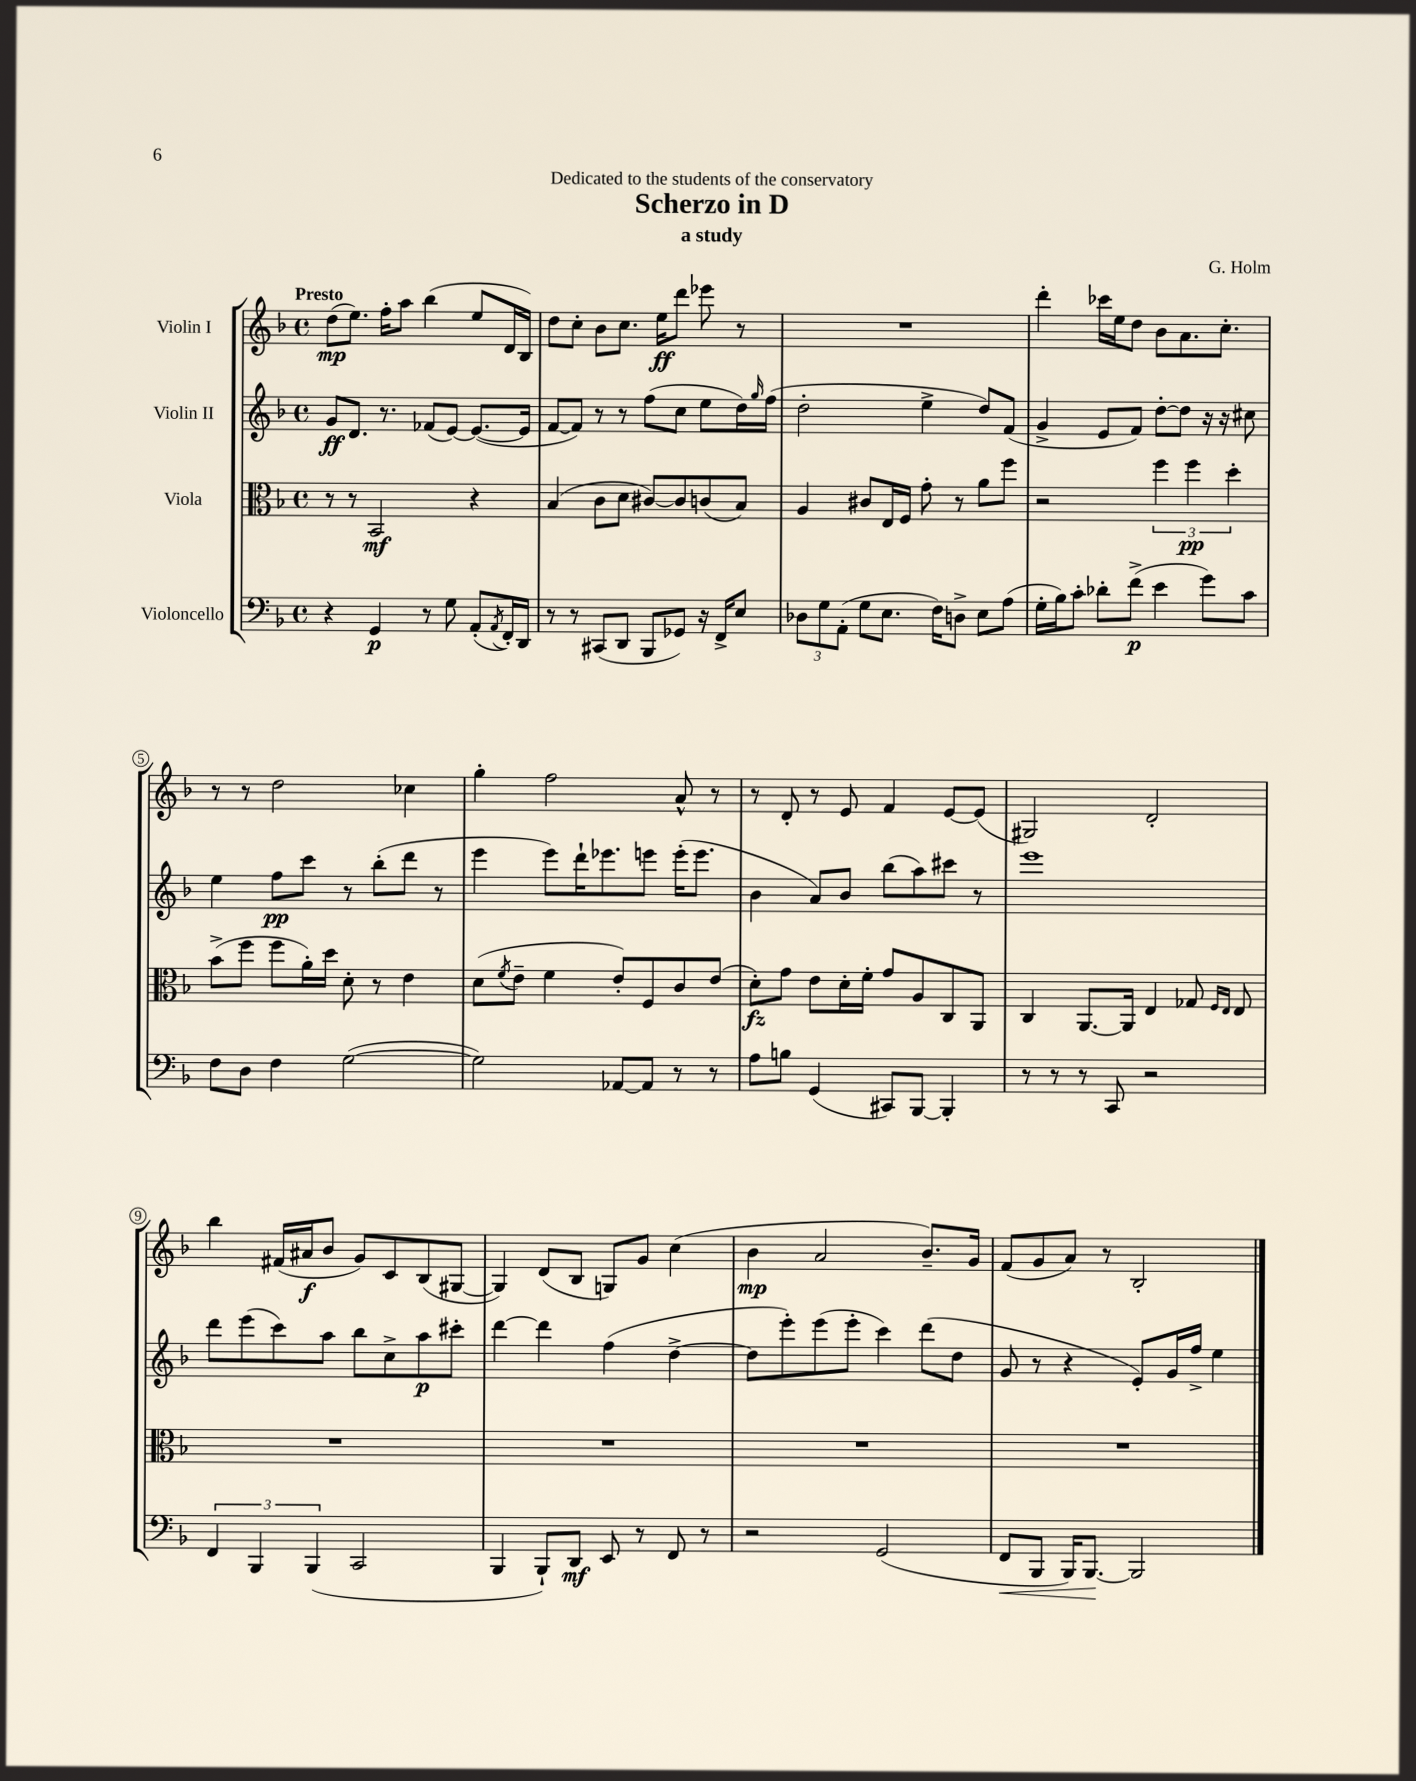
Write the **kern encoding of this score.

**kern	**kern	**kern	**kern
*staff4	*staff3	*staff2	*staff1
*clefF4	*clefC3	*clefG2	*clefG2
*k[b-]	*k[b-]	*k[b-]	*k[b-]
*M4/4	*M4/4	*M4/4	*M4/4
*met(c)	*met(c)	*met(c)	*met(c)
4r	8r	8g	(8dd
.	8r	8.d	8.ee)
4GG	2BB-	.	.
.	.	8.r	16ff'
.	.	.	8aa
8r	.	(8f-	(4bb-
8G	.	[8e)	.
(8AA'	4r	(8.e_	8ee
8qAA	.	.	.
16FF')	.	.	16d
16DD	.	16e]	16B-)
=	=	=	=
8r	(4B-	[8f	8dd
8r	.	8f])	8cc'
(8CC#	8c	8r	8b-
8DD	8d	8r	8.cc
8BBB-	[8c#)	(8ff	.
.	.	.	16ee
8GG-)	8c#]	8cc	8ddd
16r	(8c	8ee	8eee-
16FF^	.	.	.
8E	8B-)	16dd)	8r
.	.	16qqgg	.
.	.	(16ff	.
=	=	=	=
12D-	4A	2dd'	1r
12G	.	.	.
(12AA'	.	.	.
8G	8c#	.	.
8.E	16E	.	.
.	16F	.	.
.	8g'	4ee^	.
16F)	.	.	.
8D^	8r	.	.
8E	8a	8dd)	.
(8A	8ff	(8f	.
=	=	=	=
16G'	2r	4g^	4ddd'
16B-)	.	.	.
8c'	.	.	.
8d-'	.	8e	16ccc-
.	.	.	16ee
(8f^	.	8f)	8dd
4e	6ff	[8dd'	8b-
.	.	8dd]	8.a
.	6ff	.	.
8g)	.	16r	.
.	.	16r	8.cc'
.	6dd'	.	.
8c	.	8cc#	.
=	=	=	=
8F	(8b-^	4ee	8r
8D	8ff	.	8r
4F	8ff	8ff	2dd
.	16a')	8ccc	.
.	16dd	.	.
([2G	8d'	8r	.
.	8r	(8bb-'	.
.	4e	8ddd	4cc-
.	.	8r	.
=	=	=	=
2G])	(8d	4eee	4gg'
.	8qf	.	.
.	8e~	.	.
.	4f	8eee)	2ff
.	.	16ddd`	.
.	.	8.eee-	.
[8AA-	8e')	.	.
8AA-]	8F	8eee	.
8r	8c	(16eee'	8a^^
.	.	8.eee	.
8r	(8e	.	8r
=	=	=	=
8A	8d')	4b-	8r
8B	8g	.	8d'
(4GG	8e	8a)	8r
.	16d'	8b-	8e
.	16f'	.	.
8CC#)	8g	(8bb-	4f
[8BBB-	8A	8aa)	.
4BBB-']	8C	8ccc#	[8e
.	8AA	8r	(8e]
=	=	=	=
8r	4C	1eee	2G#)
8r	.	.	.
8r	[8.AA	.	.
8CC	.	.	.
.	16AA]	.	.
2r	4E	.	2d'
.	8G-	.	.
.	16qqF	.	.
.	16qqE	.	.
.	8E	.	.
=	=	=	=
6FF	1r	8ddd	4bb-
.	.	(8eee	.
6BBB-	.	.	.
.	.	8ccc)	(16f#
.	.	.	16a#
(6BBB-	.	.	.
.	.	8aa	8b-
2CC	.	8bb-	8g)
.	.	8cc^	8c
.	.	8aa	(8B-
.	.	8ccc#'	[8G#
=	=	=	=
4BBB-	1r	[4ddd	4G#])
8BBB-`)	.	4ddd]	(8d
8DD	.	.	8B-
8EE	.	(4ff	8G)
8r	.	.	8g
8FF	.	[4dd^	(4cc
8r	.	.	.
=	=	=	=
2r	1r	8dd]	4b-
.	.	8eee')	.
.	.	(8eee	2a
.	.	8eee'	.
(2GG	.	4ccc)	.
.	.	(8ddd	8.b-~)
.	.	8dd	.
.	.	.	16g
=	=	=	=
8FF	1r	8g	(8f
8BBB-	.	8r	8g
16BBB-)	.	4r	8a)
[8.BBB-	.	.	.
.	.	.	8r
2BBB-]	.	8e')	2B-'
.	.	16g	.
.	.	16ff^	.
.	.	4ee	.
==	==	==	==
*-	*-	*-	*-
